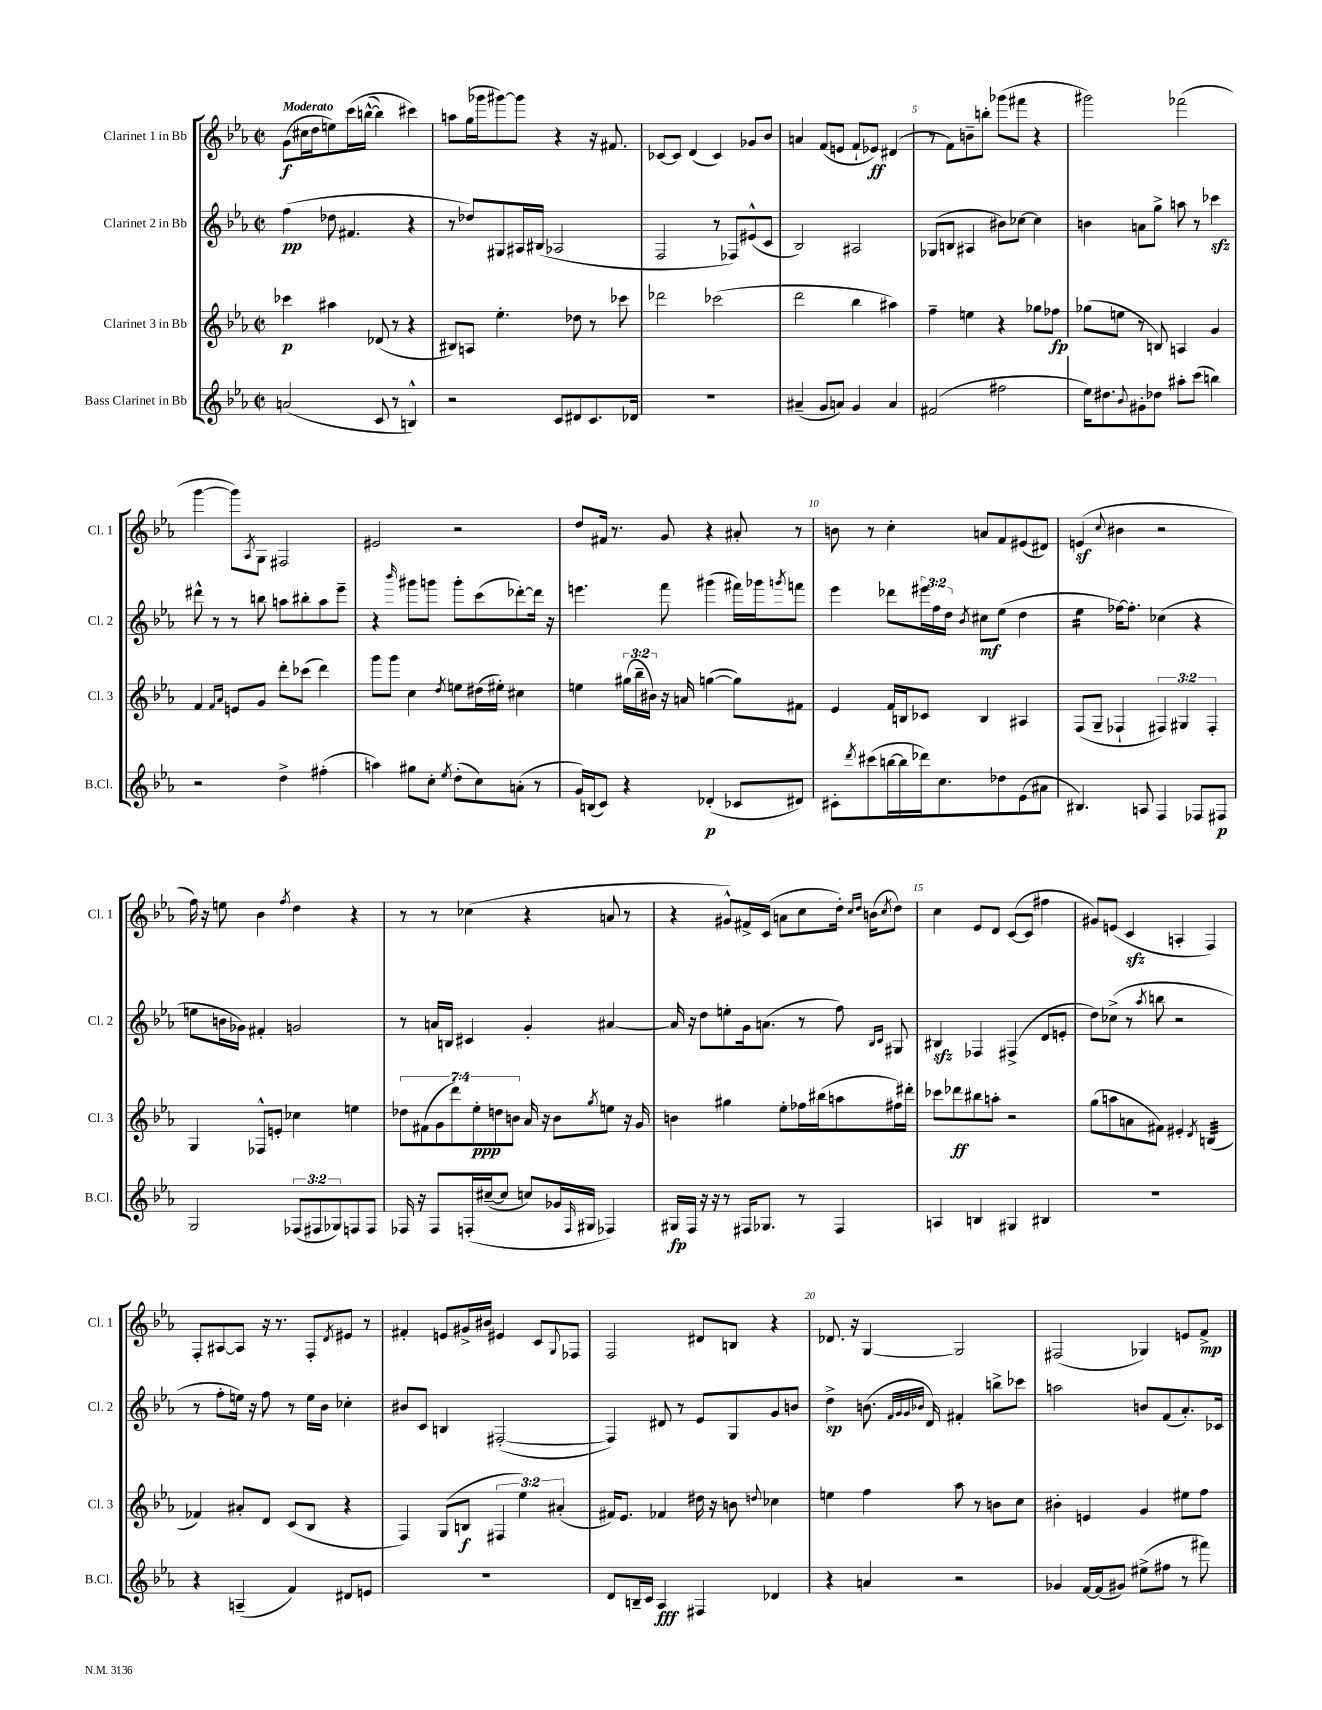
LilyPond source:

<<
\new StaffGroup <<
\new Staff = "s0" \with { instrumentName = "Clarinet 1 in Bb" shortInstrumentName = "Cl. 1" } {
    \clef treble \key ees \major \defaultTimeSignature \time 2/2 \tempo "Moderato"
    g'8\f( cis''16 d''16 e''8) c'''16\( b''16~-^( b''4) cis'''4\) |
    a''8 g''16( ges'''16 gis'''8~) gis'''8 r4 r16 fis'8. |
    ces'8~ ces'8 d'4( ces'4) ges'8 bes'8 |
    a'4 f'8( e'8 f'8-! ees'8\ff) dis'4( |
    r8 f'8) b'8-- b''8-. ges'''8( fis'''8 r4 |
    gis'''2) fes'''2( |
    g'''4~ g'''8) \acciaccatura { aes8 } g8 fis2 |
    eis'2 r2 |
    d''8 fis'16 r8. g'8 r4 ais'8-. r8 |
    b'8 r8 c''4-. a'8 f'8 eis'8( dis'8) |
    e'4\sf( \appoggiatura { c''8 } bis'4 r2 |
    f''16) r16 e''8 bes'4 \acciaccatura { f''8 } d''4 r4 |
    r8 r8 ces''4( r4 a'8 r8 |
    r4 gis'8-^) fis'16-> c'16( a'8 c''8 d''16-.) \grace { c''16 d''16 } b'16( \acciaccatura { c''8 } d''8) |
    c''4 ees'8 d'8 c'8~( c'8 fis''4 |
    gis'8) e'8( c'4\sfz a4-. f4) |
    f8-. ais8~ ais8 r16 r8. f8-. \acciaccatura { d'8 } eis'8 r8 |
    fis'4-. e'8 gis'16-> bis'16 eis'4 c'8 \appoggiatura { g8 } fes8 |
    f2 dis'8 b8 r4 |
    des'8. r16 g4~ g2 |
    fis2( ges4) e'8 f'8->\mp \bar "|." |
}
\new Staff = "s1" \with { instrumentName = "Clarinet 2 in Bb" shortInstrumentName = "Cl. 2" } {
    \clef treble \key ees \major \defaultTimeSignature \time 2/2 \override Staff.TupletNumber.text = #tuplet-number::calc-fraction-text
    f''4\pp( des''8 fis'4. r4 |
    r8 des''8) gis8 ais16 bis16( aes2 |
    f2 r8 fes8) eis'8-^( c'8 |
    bes2) ais2 |
    ges8( b8 ais4 bis'8) ces''8~ ces''4 |
    b'4 a'8 g''8-> a''8 r8 ces'''4\sfz |
    dis'''8-^ r8 r8 b''8 a''8 bis''8-. a''8 ees'''8-- |
    r4 \grace { bes'''16 } gis'''8 g'''8 g'''8-. c'''8( des'''8~-.) des'''16 r16 |
    e'''4. f'''8 gis'''4( fis'''16) ges'''16 \acciaccatura { g'''8 } f'''8 |
    ees'''4 des'''8 \tuplet 3/2 { eis'''16 f''16 d''16 } \acciaccatura { bes'8 } cis''8\mf ees''8( d''4 |
    ees''4:16 fes''16~) fes''8.-. ces''4( r4 |
    e''8 b'16 ges'16) fis'4-. g'2 |
    r8 a'16 b16 cis'4 g'4-. ais'4~ |
    ais'16 r16 d''8 e''8-. g'16 a'8.( r8 f''8) \grace { bes16 c'16 } gis8 |
    bis4\sfz fes4 fis4->( d'8 e'8-. |
    d''8) ces''8->( r8 \acciaccatura { aes''8 } b''8 r2 |
    r8 f''8-. e''16) r16 f''8 r8 e''16 bes'16 ces''4-. |
    bis'8 c'8 b4 fis2~-.( |
    fis4) dis'8 r8 ees'8 g8 g'8 b'8 |
    d''4->\sp b'8.( \grace { f'32 g'32 g'32 bes'32 } d'16) fis'4-. b''8-> ces'''8 |
    a''2 b'8 f'8( aes'8.-.) ces'16 \bar "|." |
}
\new Staff = "s2" \with { instrumentName = "Clarinet 3 in Bb" shortInstrumentName = "Cl. 3" } {
    \clef treble \key ees \major \defaultTimeSignature \time 2/2 \override Staff.TupletNumber.text = #tuplet-number::calc-fraction-text
    ces'''4\p ais''4 des'8( r8 r4 |
    bis8) a8 ees''4.-. des''8 r8 ces'''8 |
    des'''2 ces'''2( |
    d'''2 bes''4 ais''4) |
    f''4-- e''4 r4 ges''8 fes''8\fp |
    ges''8( e''8 r8 b8) a4 g'4 |
    f'4 \grace { f'16 aes'16 } e'8 g'8 d'''8-. ces'''8( d'''4) |
    g'''8 g'''8 c''4 \acciaccatura { d''8 } e''8 dis''16( eis''16-.) cis''4 |
    e''4 \tuplet 3/2 { gis''16( bes''16-- bis'16) } r16 a'16 g''4~( g''8) fis'8 |
    ees'4 f'16 b16 ces'8 b4 ais4 |
    f8( g8-- fes4-! \tuplet 3/2 { fis4) gis4 fis4-. } |
    g4 fes8-^ e'8-. ces''4 e''4 |
    \tuplet 7/4 { des''8 fis'8( g'8 d'''8) ees''8-.\ppp d''8 b'8 } aes'16 r16 b'8 \acciaccatura { g''8 } e''8 r16 g'16 |
    b'4 gis''4 ees''8-. fes''16 bis''16( a''8 fis''16) dis'''16-. |
    ces'''8 des'''8\ff bis''8 a''8-. r2 |
    g''8( a''8 a'8 fis'8) eis'4-. \acciaccatura { d'8 } b4:32( |
    fes'4) ais'8-. d'8 c'8( bes8 r4 |
    f4) g8( b8\f \tuplet 3/2 { fis4 ees''4) ais'4-.( } |
    fis'16) ees'8. fes'4 dis''16 r16 b'8 \appoggiatura { d''8 } ces''4 |
    e''4 f''4 aes''8 r8 b'8 c''8 |
    bis'4-. e'4 g'4 eis''8 f''8 \bar "|." |
}
\new Staff = "s3" \with { instrumentName = "Bass Clarinet in Bb" shortInstrumentName = "B.Cl." } {
    \clef treble \key ees \major \defaultTimeSignature \time 2/2 \override Staff.TupletNumber.text = #tuplet-number::calc-fraction-text
    a'2( c'8 r8 b4-^) |
    r2 c'8 dis'8 c'8. des'16 |
    R1 |
    ais'4--( g'8 a'8) g'4 a'4 |
    fis'2( fis''2 |
    ees''16) dis''8. \appoggiatura { bes'8 } gis'8-. des''8 ais''8-. c'''8( b''4) |
    r2 d''4-> fis''4-.( |
    a''4) gis''8 c''8-. \acciaccatura { ees''8 } d''8-.( c''8) a'8-.( r8 |
    g'16) b16( c'8) r4 des'4-.\p( ces'8 dis'8) |
    cis'8-. \acciaccatura { d'''8 } cis'''8( b''16~ b''16 des'''16) c''8. des''8 ees'8( ais'8 |
    bis4.) a8 f4 fes8 fis8\p |
    g2 \tuplet 3/2 { fes8( fis8 ges8) } f8 f8 |
    fes16 r16 fes8 f16-.\( cis''16~--( cis''8 c''8) ges'16 \grace { f16 } gis16 fes4\) |
    gis16\fp f16 r16 r16 r8 fis16 ges8. r8 fis4 |
    a4 b4 gis4 bis4 |
    R1 |
    r4 a4--( f'4) dis'8 e'8 |
    R1 |
    d'8 b16-- c'16 aes4\fff fis4 des'4 |
    r4 a'4 r2 |
    ges'4 f'16~ f'16( gis'8) eis''8->( fis''8 r8 fis'''8) \bar "|." |
}
>>
>>
\layout { \context { \Score \override BarNumber.break-visibility = ##(#f #t #t) barNumberVisibility = #(every-nth-bar-number-visible 5) } }
